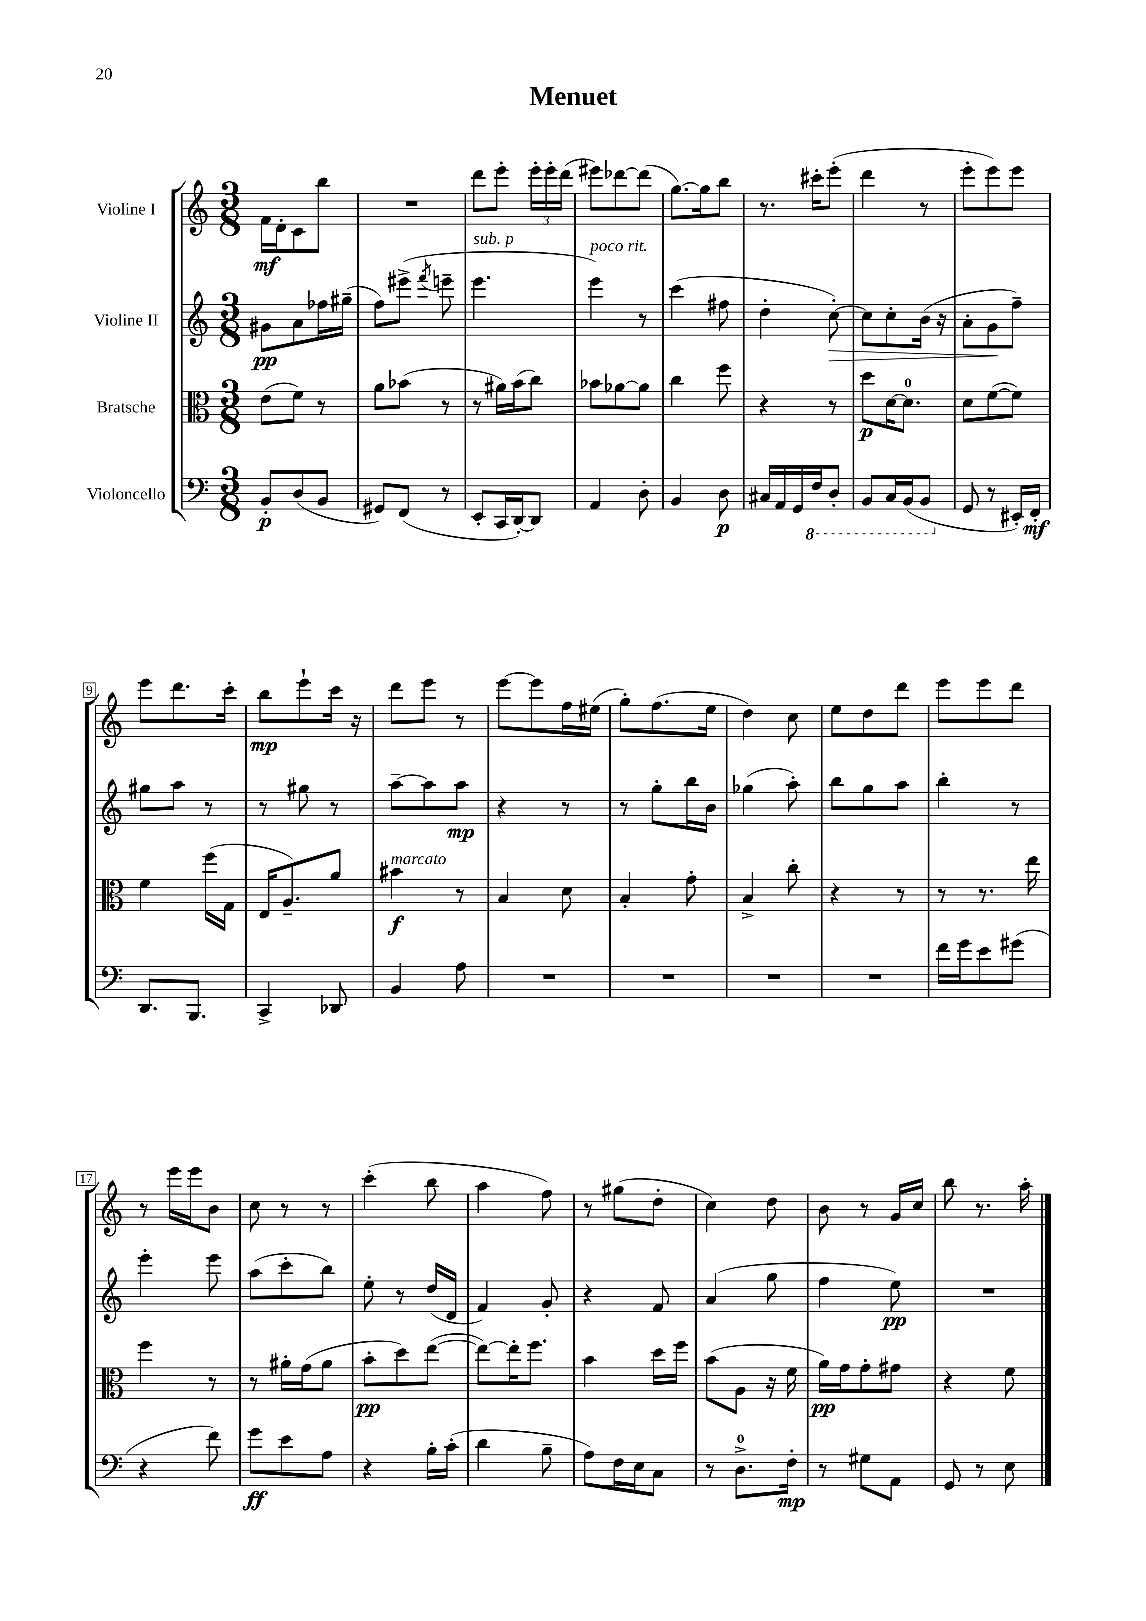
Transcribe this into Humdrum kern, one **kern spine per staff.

**kern	**dynam	**kern	**dynam	**kern	**dynam	**kern	**dynam
*part4	*part4	*part3	*part3	*part2	*part2	*part1	*part1
*staff4	*staff4	*staff3	*staff3	*staff2	*staff2	*staff1	*staff1
*I"Violoncello	*	*I"Bratsche	*	*I"Violine II	*	*I"Violine I	*
*clefF4	*	*clefC3	*	*clefG2	*	*clefG2	*
*k[]	*	*k[]	*	*k[]	*	*k[]	*
*M3/8	*	*M3/8	*	*M3/8	*	*M3/8	*
=1	=1	=1	=1	=1	=1	=1	=1
8BB'/L	p	(8e\L	.	8g#X\L	pp	16f\LL	mf
.	.	.	.	.	.	16d'\J	.
(8D/	.	8f\J)	.	8a\	.	8c\	.
8BB/J	.	8r	.	16ff-X\L	.	8bb\J	.
.	.	.	.	(16gg#X~\JJ	.	.	.
=2	=2	=2	=2	=2	=2	=2	=2
8GG#X/L)	.	8a\L	.	8ff\L)	.	4.r	.
(8FF/J	.	(8b-X\J	.	(8eee#X^\J	.	.	.
.	.	.	.	8qfff/	.	.	.
8r	.	8r	.	8eeen~\	.	.	.
=3	=3	=3	=3	=3	=3	=3	=3
!	!	!	!	!LO:TX:a:i:t=sub. p	!	!	!
8EE'/L	.	8r	.	4.eee\	.	8ddd\L	.
16CC/L	.	16a#X\LL)	.	.	.	8eee'\J	.
[16DD'/J)	.	(16b\J	.	.	.	.	.
8DD/J]	.	8cc\J)	.	.	.	24eee'\LL	.
.	.	.	.	.	.	24eee'\	.
.	.	.	.	.	.	(24ddd\JJ	.
=4	=4	=4	=4	=4	=4	=4	=4
!	!	!	!	!LO:TX:a:i:t=poco rit.	!	!	!
4AA/	.	8b-X\L	.	4eee\)	.	8eee#X\L)	.
.	.	[8a-X\	.	.	.	[8ddd-X\	.
8D'\	.	8a-\J]	.	8r	.	(8ddd-\J]	.
=5	=5	=5	=5	=5	=5	=5	=5
4BB/	.	4cc\	.	(4ccc\	.	[8.gg\L)	.
.	.	.	.	.	.	16gg\k]	.
8D\	p	8ff\	.	8ff#X\	.	8bb\J	.
=6	=6	=6	=6	=6	=6	=6	=6
16C#X/LL	.	4r	.	4dd'\	.	8.r	.
16AA/	.	.	.	.	.	.	.
16GG/	.	.	.	.	.	.	.
*8ba	*	*	*	*	*	*	*
16FF/J	.	.	.	.	.	16ccc#X'\KL	.
!	!	!	!	!	!LO:HP:b	!	!
8DD'/J	.	8r	.	[8cc'\)	>	(8eee'\J	.
=7	=7	=7	=7	=7	=7	=7	=7
8BBB/L	.	8dd\L	p	8cc\L]	.	4ddd\	.
16CC/L	.	[16d\K	.	8cc'\	.	.	.
(16BBB/J	.	8.d\J]	.	.	.	.	.
8BBB/J	.	.	.	(16b\Jk	.	8r	.
.	.	.	.	16r	.	.	.
=8	=8	=8	=8	=8	=8	=8	=8
*X8ba	*	*	*	*	*	*	*
8GG/	.	8d\L	.	8a'\L	.	8eee'\L	.
8r	.	([8f\	.	8g\	.	8eee\)	.
16EE#X'/LL)	.	8f\J])	.	8ff~\J)	]	8eee\J	.
16FF'/JJ	mf	.	.	.	.	.	.
!!LO:LB:g=z
=9	=9	=9	=9	=9	=9	=9	=9
8.DD/L	.	4f\	.	8gg#X\L	.	8eee\L	.
.	.	.	.	8aa\J	.	8.ddd\	.
8.BBB/J	.	.	.	.	.	.	.
.	.	(16ff\LL	.	8r	.	.	.
.	.	16G\JJ	.	.	.	16ccc'\Jk	.
=10	=10	=10	=10	=10	=10	=10	=10
4CC^/	.	16E/KL	.	8r	.	8bb\L	mp
.	.	8.A~/)	.	.	.	.	.
.	.	.	.	8gg#X\	.	8eee`\	.
8DD-X/	.	8a/J	.	8r	.	16ccc\Jk	.
.	.	.	.	.	.	16r	.
=11	=11	=11	=11	=11	=11	=11	=11
!	!	!LO:TX:a:i:t=marcato	!	!	!	!	!
4BB/	.	4b#X\	f	[8aa~\L	.	8ddd\L	.
.	.	.	.	8aa\]	.	8eee\J	.
8A\	.	8r	.	8aa\J	mp	8r	.
=12	=12	=12	=12	=12	=12	=12	=12
4.r	.	4B/	.	4r	.	[8eee\L	.
.	.	.	.	.	.	8eee\]	.
.	.	8d\	.	8r	.	16ff\L	.
.	.	.	.	.	.	(16ee#X\JJ	.
=13	=13	=13	=13	=13	=13	=13	=13
4.r	.	4B'/	.	8r	.	8gg'\L)	.
.	.	.	.	8gg'\L	.	(8.ff\	.
.	.	8g'\	.	16bb\L	.	.	.
.	.	.	.	16b\JJ	.	16ee\Jk	.
=14	=14	=14	=14	=14	=14	=14	=14
4.r	.	4B^/	.	(4gg-X\	.	4dd\)	.
.	.	8cc'\	.	8aa'\)	.	8cc\	.
=15	=15	=15	=15	=15	=15	=15	=15
4.r	.	4r	.	8bb\L	.	8ee\L	.
.	.	.	.	8gg\	.	8dd\	.
.	.	8r	.	8aa\J	.	8ddd\J	.
=16	=16	=16	=16	=16	=16	=16	=16
16f\LL	.	8r	.	4bb'\	.	8eee\L	.
16g\J	.	.	.	.	.	.	.
8e\	.	8.r	.	.	.	8eee\	.
(8g#X\J	.	.	.	8r	.	8ddd\J	.
.	.	16ee\	.	.	.	.	.
!!LO:LB:g=z
=17	=17	=17	=17	=17	=17	=17	=17
4r	.	4ff\	.	4eee'\	.	8r	.
.	.	.	.	.	.	16eee\LL	.
.	.	.	.	.	.	16eee\J	.
8f\)	.	8r	.	8eee\	.	8b\J	.
=18	=18	=18	=18	=18	=18	=18	=18
8g\L	ff	8r	.	(8aa\L	.	8cc\	.
8e\	.	16a#X'\LL	.	8ccc'\	.	8r	.
.	.	(16g\J	.	.	.	.	.
8A\J	.	8a#\J	.	8bb\J)	.	8r	.
=19	=19	=19	=19	=19	=19	=19	=19
4r	.	8b'\L	pp	8ee'\	.	(4ccc'\	.
.	.	8dd\)	.	8r	.	.	.
16B'\LL	.	([8ee\J	.	(16dd/LL	.	8bb\	.
(16c'\JJ	.	.	.	16d/JJ	.	.	.
=20	=20	=20	=20	=20	=20	=20	=20
4d\	.	8ee\L_)	.	4f/)	.	4aa\	.
.	.	16ee'\K]	.	.	.	.	.
.	.	8.ff\J	.	.	.	.	.
8B~\	.	.	.	8g'/	.	8ff\)	.
=21	=21	=21	=21	=21	=21	=21	=21
8A\L)	.	4b\	.	4r	.	8r	.
16F\L	.	.	.	.	.	(8gg#X\L	.
16E\J	.	.	.	.	.	.	.
8C\J	.	16dd\LL	.	8f/	.	8dd'\J	.
.	.	16ff\JJ	.	.	.	.	.
=22	=22	=22	=22	=22	=22	=22	=22
8r	.	(8b\L	.	(4a/	.	4cc\)	.
8.D^\L	.	8A\J	.	.	.	.	.
.	.	16r	.	8gg\	.	8dd\	.
16F'\Jk	mp	16f\	.	.	.	.	.
=23	=23	=23	=23	=23	=23	=23	=23
8r	.	16a\LL)	pp	4ff\	.	8b\	.
.	.	16g\J	.	.	.	.	.
8G#X\L	.	8g'\	.	.	.	8r	.
8AA\J	.	8g#X\J	.	8ee\)	pp	16g/LL	.
.	.	.	.	.	.	16cc/JJ	.
=24	=24	=24	=24	=24	=24	=24	=24
8GG/	.	4r	.	4.r	.	8bb\	.
8r	.	.	.	.	.	8.r	.
8E\	.	8f\	.	.	.	.	.
.	.	.	.	.	.	16aa'\	.
==	==	==	==	==	==	==	==
*-	*-	*-	*-	*-	*-	*-	*-
